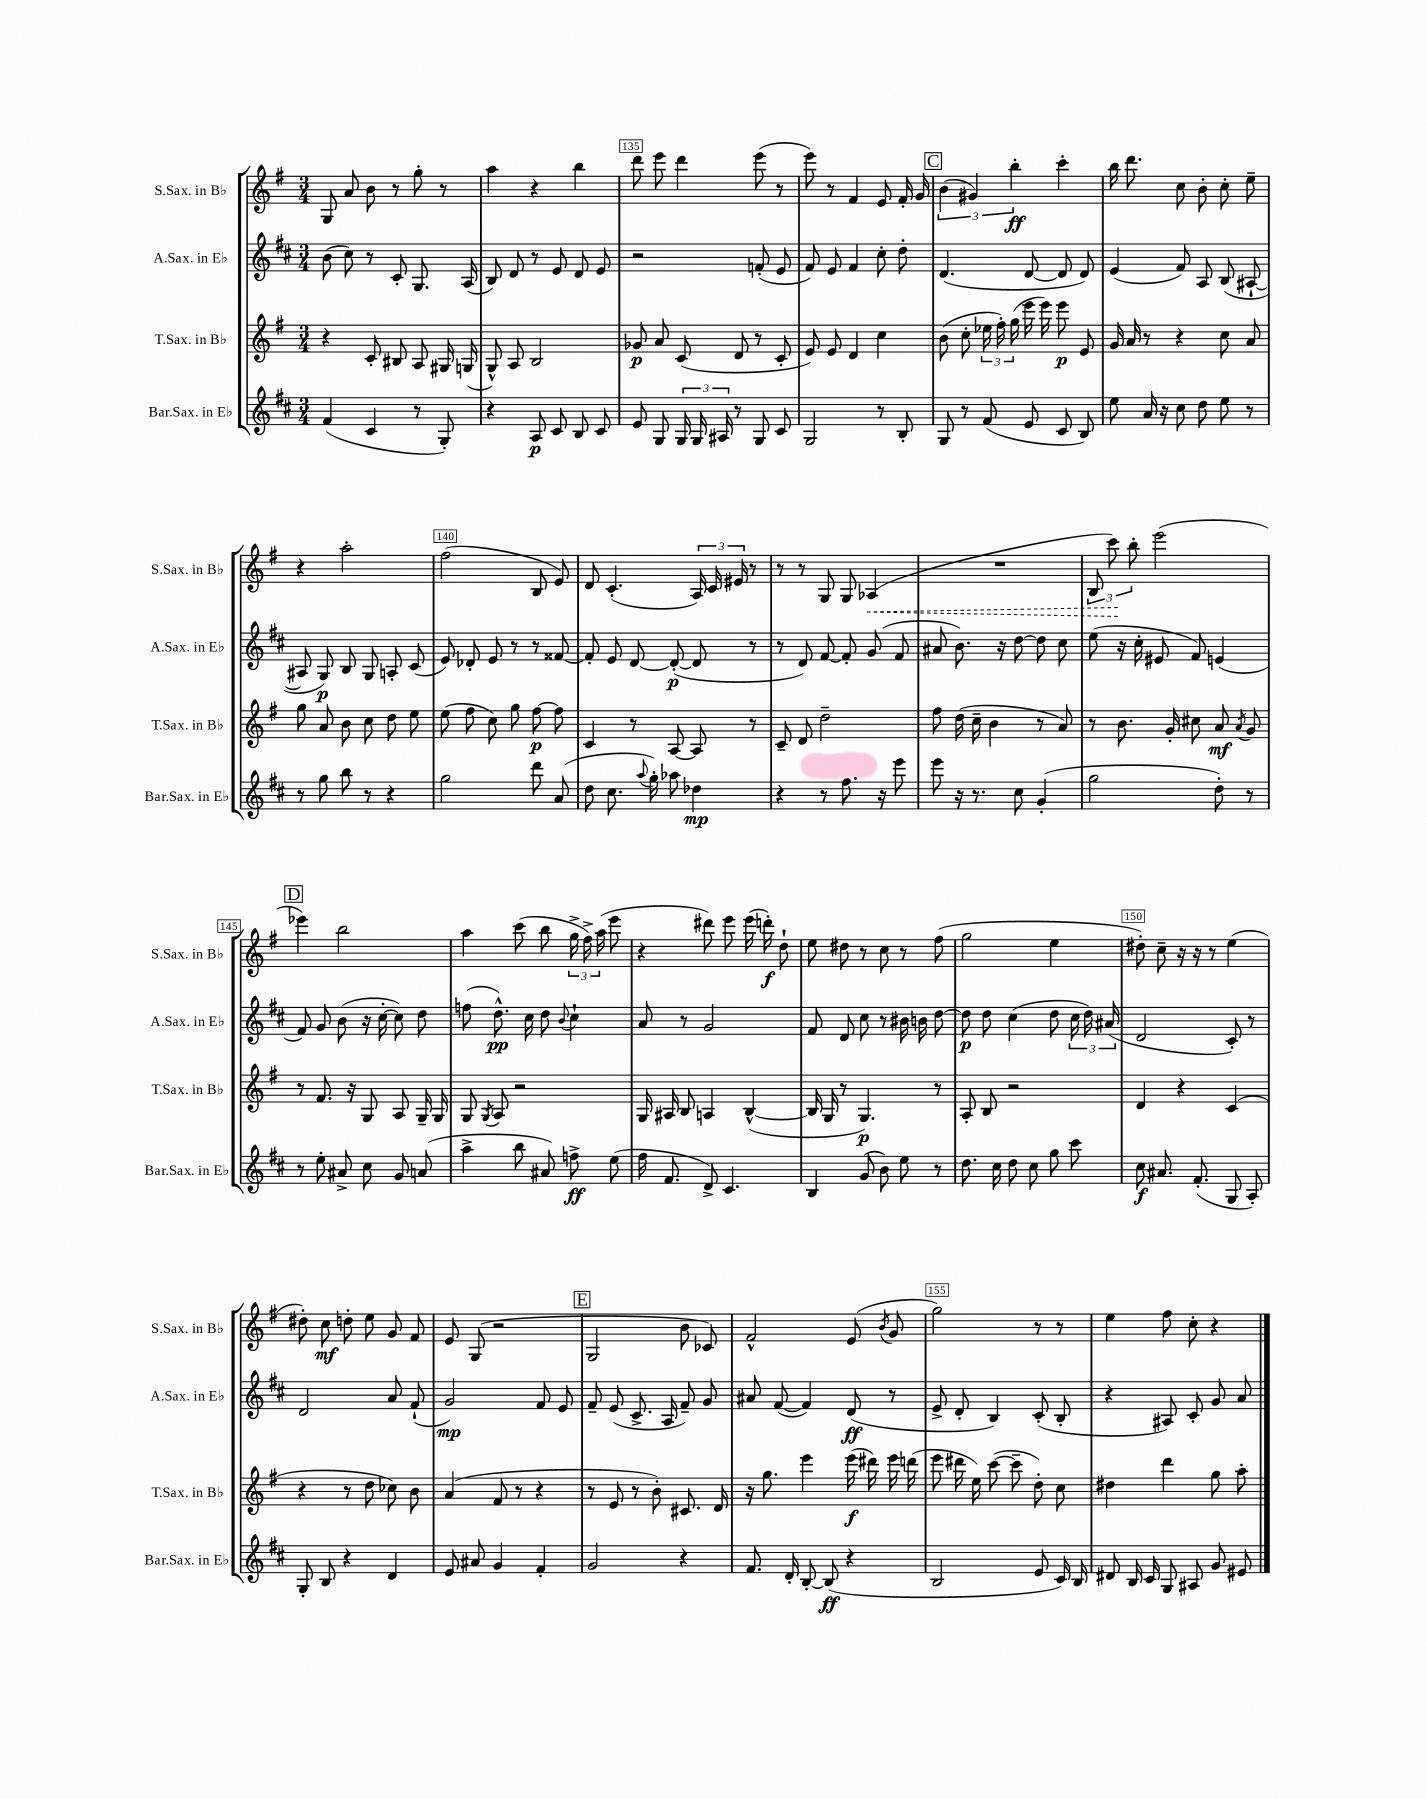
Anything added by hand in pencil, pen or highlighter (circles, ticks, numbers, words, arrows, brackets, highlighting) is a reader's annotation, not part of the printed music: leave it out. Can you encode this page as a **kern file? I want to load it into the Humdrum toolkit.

**kern	**dynam	**kern	**dynam	**kern	**dynam	**kern	**dynam
*part4	*part4	*part3	*part3	*part2	*part2	*part1	*part1
*staff4	*staff4	*staff3	*staff3	*staff2	*staff2	*staff1	*staff1
*I"Bar.Sax. in E♭	*	*I"T.Sax. in B♭	*	*I"A.Sax. in E♭	*	*I"S.Sax. in B♭	*
*I'Bar.Sax. in E♭	*	*I'T.Sax. in B♭	*	*I'A.Sax. in E♭	*	*I'S.Sax. in B♭	*
*clefG2	*	*clefG2	*	*clefG2	*	*clefG2	*
*k[f#c#]	*	*k[f#]	*	*k[f#c#]	*	*k[f#]	*
*M3/4	*	*M3/4	*	*M3/4	*	*M3/4	*
=133	=133	=133	=133	=133	=133	=133	=133
(4f#/	.	4r	.	(8b\	.	8G/	.
.	.	.	.	8cc#\)	.	8a/	.
4c#/	.	8c'/	.	8r	.	8b\	.
.	.	8B#X/	.	8c#'/	.	8r	.
8r	.	8A/	.	8.G/	.	8gg'\	.
8G'/)	.	16G#X/	.	.	.	8r	.
.	.	(16Gn/	.	(16A/	.	.	.
=134	=134	=134	=134	=134	=134	=134	=134
4r	.	8G^^/)	.	8B/)	.	4aa\	.
.	.	8A/	.	8d/	.	.	.
8A/	p	2B/	.	8r	.	4r	.
8c#/	.	.	.	8e/	.	.	.
8B/	.	.	.	8d/	.	4bb\	.
8c#/	.	.	.	8e/	.	.	.
=135	=135	=135	=135	=135	=135	=135	=135
8e/	.	8g-X/	p	2r	.	8ddd\	.
8G/	.	8a/	.	.	.	8eee\	.
24G/	.	(8c/	.	.	.	4ddd\	.
24G/	.	.	.	.	.	.	.
24A#X/	.	.	.	.	.	.	.
8r	.	8d/	.	.	.	.	.
8G/	.	8r	.	(8fn'/	.	(8eee\	.
8c#/	.	8c'/	.	8e/	.	8r	.
=136	=136	=136	=136	=136	=136	=136	=136
2G/	.	8e/)	.	8f#/)	.	8eee\)	.
.	.	8e/	.	8e/	.	8r	.
.	.	4d/	.	4f#/	.	4f#/	.
8r	.	4cc\	.	8cc#'\	.	8e/	.
8B'/	.	.	.	8dd'\	.	16f#'/	.
.	.	.	.	.	.	16g/	.
!!LO:REH:place=s1:t=C
=137	=137	=137	=137	=137	=137	=137	=137
8G/	.	(8b\	.	(4.d/	.	(6b\	.
8r	.	8cc'\	.	.	.	.	.
.	.	.	.	.	.	6g#X/)	.
(8f#/	.	24ee-X\	.	.	.	.	.
.	.	24ff#'\)	.	.	.	.	.
.	.	(24gg\	.	.	.	6bb'\	ff
8e/	.	16eee\	.	[8d/	.	.	.
.	.	16eee\)	.	.	.	.	.
8c#/	.	8eee\	p	8d/]	.	4ccc'\	.
8B/)	.	8e/	.	8d/)	.	.	.
=138	=138	=138	=138	=138	=138	=138	=138
8ee\	.	16g/	.	(4e/	.	16bb\	.
.	.	16a/	.	.	.	8.ddd\	.
16a/	.	8r	.	.	.	.	.
16r	.	.	.	.	.	.	.
8cc#\	.	4r	.	8f#/)	.	8cc\	.
8dd\	.	.	.	8A/	.	8b'\	.
8ee\	.	8cc\	.	(8B/	.	8cc'\	.
8r	.	8a/	.	[8A#X`/	.	8ee~\	.
!!LO:LB:g=z
=139	=139	=139	=139	=139	=139	=139	=139
8r	.	8gg\	.	8A#X/]	.	4r	.
8gg\	.	8a/	.	8G/)	p	.	.
8bb\	.	8b\	.	8B/	.	2aa'\	.
8r	.	8cc\	.	8G/	.	.	.
4r	.	8dd\	.	8An'/	.	.	.
.	.	8ee\	.	(8c#/	.	.	.
=140	=140	=140	=140	=140	=140	=140	=140
2gg\	.	(8ee\	.	8e/)	.	(2ff#\	.
.	.	8ff#\	.	8d-X'/	.	.	.
.	.	8cc\)	.	8e/	.	.	.
.	.	8gg\	.	8r	.	.	.
8ddd\	.	[8ff#\	p	8r	.	8B/	.
(8a/	.	8ff#\]	.	[8f##X/	.	8e/)	.
=141	=141	=141	=141	=141	=141	=141	=141
8dd\	.	4c/	.	8f##'/]	.	8d/	.
8.cc#\	.	.	.	8e/	.	(4.c'/	.
.	.	8r	.	[8d/	.	.	.
8qqaa/	.	.	.	.	.	.	.
16gg'\)	.	.	.	.	.	.	.
8aa-X\	.	[8A/	.	(8d'/_	p	.	.
4dd-X\	mp	8A/]	.	8d/]	.	24A/)	.
.	.	.	.	.	.	24c/	.
.	.	.	.	.	.	24e#X/	.
.	.	8r	.	8r	.	8r	.
=142	=142	=142	=142	=142	=142	=142	=142
4r	.	8c~/	.	8r	.	8r	.
.	.	8d/	.	8d/)	.	8r	.
8r	.	2dd~\	.	[8f#/	.	8G/	.
8.ff#\	.	.	.	8f#'/]	.	8G/	.
!	!	!	!	!	!	!	!LO:HP:b
.	.	.	.	(8g/	.	(4A-X/	<
16r	.	.	.	.	.	.	.
8eee\	.	.	.	8f#/	.	.	.
=143	=143	=143	=143	=143	=143	=143	=143
8eee\	.	8ff#\	.	8a#X/	.	2.r	.
16r	.	(16dd\	.	8.b\)	.	.	.
8.r	.	16cc~\	.	.	.	.	.
.	.	4b\	.	.	.	.	.
.	.	.	.	16r	.	.	.
8cc#\	.	.	.	[8dd\	.	.	.
(4g'/	.	8r	.	8dd\]	.	.	.
.	.	8a/)	.	8cc#\	.	.	.
=144	=144	=144	=144	=144	=144	=144	=144
2gg\	.	8r	.	(8ee\	.	12B/	.
.	.	.	.	.	.	12ccc\)	.
.	.	8.b\	.	16r	.	.	.
.	.	.	.	.	.	12bb'\	[
.	.	.	.	16cc#'\	.	.	.
.	.	.	.	8e#X/	.	(2eee\	.
.	.	16g'/	.	.	.	.	.
.	.	8cc#X\	.	8f#/)	.	.	.
8dd'\)	.	8a/	mf	(4en/	.	.	.
.	.	8qa/	.	.	.	.	.
8r	.	8g/	.	.	.	.	.
!!LO:LB:g=z
!!LO:REH:place=s1:t=D
=145	=145	=145	=145	=145	=145	=145	=145
8r	.	8r	.	8f#/)	.	4eee-X\)	.
8ee'\	.	8.f#/	.	8g/	.	.	.
8a#X^/	.	.	.	(8b\	.	2bb\	.
.	.	16r	.	.	.	.	.
8cc#\	.	8G/	.	16r	.	.	.
.	.	.	.	[16cc#'\	.	.	.
8g/	.	8A/	.	8cc#\])	.	.	.
(8an/	.	16G~/	.	8dd\	.	.	.
.	.	16G/	.	.	.	.	.
=146	=146	=146	=146	=146	=146	=146	=146
4aa^\	.	8G/	.	(8ffn\	.	4aa\	.
.	.	8qG/	.	.	.	.	.
.	.	8A/	.	8.dd^^\)	pp	.	.
8bb\	.	2r	.	.	.	(8ccc\	.
.	.	.	.	16cc#\	.	.	.
8a#X/)	.	.	.	8dd\	.	8bb\	.
.	.	.	.	8qqb/	.	.	.
8ffn^\	ff	.	.	4cc#`\	.	24gg^\	.
.	.	.	.	.	.	24ff#^\)	.
.	.	.	.	.	.	(24aa\	.
(8ee\	.	.	.	.	.	8eee\	.
=147	=147	=147	=147	=147	=147	=147	=147
16ff#\	.	16G/	.	8a/	.	4r	.
8.f#/	.	16A#X/	.	.	.	.	.
.	.	8B/	.	8r	.	.	.
8d^/)	.	4An/	.	2g/	.	8ddd#X\)	.
4.c#/	.	.	.	.	.	8eee\	.
.	.	([4B^^/	.	.	.	(16eee\	.
.	.	.	.	.	.	16dddn'\)	f
.	.	.	.	.	.	8dd`\	.
=148	=148	=148	=148	=148	=148	=148	=148
4B/	.	16B/]	.	8f#/	.	8ee\	.
.	.	16G/	.	.	.	.	.
.	.	8r	.	8d/	.	8dd#X\	.
(8g/	.	4.G/)	p	8cc#\	.	8r	.
8b\)	.	.	.	8r	.	8cc\	.
8ee\	.	.	.	16b#X\	.	8r	.
.	.	.	.	16bn\	.	.	.
8r	.	8r	.	[8dd\	.	(8ff#\	.
=149	=149	=149	=149	=149	=149	=149	=149
8.dd\	.	8A'/	.	8dd\]	p	2gg\	.
.	.	8B/	.	8dd\	.	.	.
16cc#\	.	.	.	.	.	.	.
8dd\	.	2r	.	(4cc#\	.	.	.
8cc#\	.	.	.	.	.	.	.
8gg\	.	.	.	8dd\	.	4ee\	.
8ccc#\	.	.	.	24cc#\	.	.	.
.	.	.	.	24dd\)	.	.	.
.	.	.	.	(24a#X/	.	.	.
=150	=150	=150	=150	=150	=150	=150	=150
8cc#\	f	4d/	.	2d/	.	8dd#X'\)	.
8.a#X/	.	.	.	.	.	8cc~\	.
.	.	4r	.	.	.	16r	.
(8.f#'/	.	.	.	.	.	16r	.
.	.	.	.	.	.	8r	.
8G/	.	(4c/	.	8c#'/)	.	(4ee\	.
8A'/)	.	.	.	8r	.	.	.
!!LO:LB:g=z
=151	=151	=151	=151	=151	=151	=151	=151
8G'/	.	4r	.	2d/	.	8dd#X'\)	.
8B/	.	.	.	.	.	8cc\	mf
4r	.	8r	.	.	.	8ddn'\	.
.	.	8dd\	.	.	.	8ee\	.
4d/	.	8cc-X\)	.	8a/	.	8g/	.
.	.	8b\	.	(8f#`/	.	8f#/	.
=152	=152	=152	=152	=152	=152	=152	=152
8e/	.	(4a/	.	2g/)	mp	8e/	.
8a#X/	.	.	.	.	.	(8G/	.
4g/	.	8f#/	.	.	.	2r	.
.	.	8r	.	.	.	.	.
4f#'/	.	4r	.	8f#/	.	.	.
.	.	.	.	8e/	.	.	.
!!LO:REH:place=s1:t=E
=153	=153	=153	=153	=153	=153	=153	=153
2g/	.	8r	.	8f#~/	.	2G/	.
.	.	8e/	.	(8e/	.	.	.
.	.	8r	.	8.c#^/	.	.	.
.	.	8b'\)	.	.	.	.	.
.	.	.	.	16A/	.	.	.
4r	.	8.c#X/	.	8f#~/)	.	8b\	.
.	.	.	.	8g/	.	8c-X/)	.
.	.	16d/	.	.	.	.	.
=154	=154	=154	=154	=154	=154	=154	=154
8.f#/	.	16r	.	8a#X/	.	2f#^^/	.
.	.	8.gg\	.	.	.	.	.
.	.	.	.	([8f#/	.	.	.
16d'/	.	.	.	.	.	.	.
[8B'/	.	4eee\	.	4f#/])	.	.	.
(8B/]	ff	.	.	.	.	.	.
4r	.	(16eee\	f	(8d/	ff	(8e/	.
.	.	16ddd#X\)	.	.	.	.	.
.	.	.	.	.	.	8qb/	.
.	.	16eee\	.	8r	.	8g/	.
.	.	(16dddn\	.	.	.	.	.
=155	=155	=155	=155	=155	=155	=155	=155
2B/	.	8eee\	.	8e^/	.	2gg\)	.
.	.	16ddd#X\	.	8d'/	.	.	.
.	.	16ee\)	.	.	.	.	.
.	.	([8ccc\	.	4B/)	.	.	.
.	.	8ccc~\]	.	.	.	.	.
8e/	.	8dd'\)	.	(8c#'/	.	8r	.
16c#/)	.	8cc\	.	8B'/	.	8r	.
16B/	.	.	.	.	.	.	.
=156	=156	=156	=156	=156	=156	=156	=156
8d#X/	.	4dd#X\	.	4r	.	4ee\	.
16B/	.	.	.	.	.	.	.
16c#/	.	.	.	.	.	.	.
8G/	.	4ddd\	.	8A#X/)	.	8ff#\	.
8A#X/	.	.	.	8c#'/	.	8cc'\	.
8g/	.	8gg\	.	8g/	.	4r	.
8e#X/	.	8aa'\	.	8a/	.	.	.
==	==	==	==	==	==	==	==
*-	*-	*-	*-	*-	*-	*-	*-
